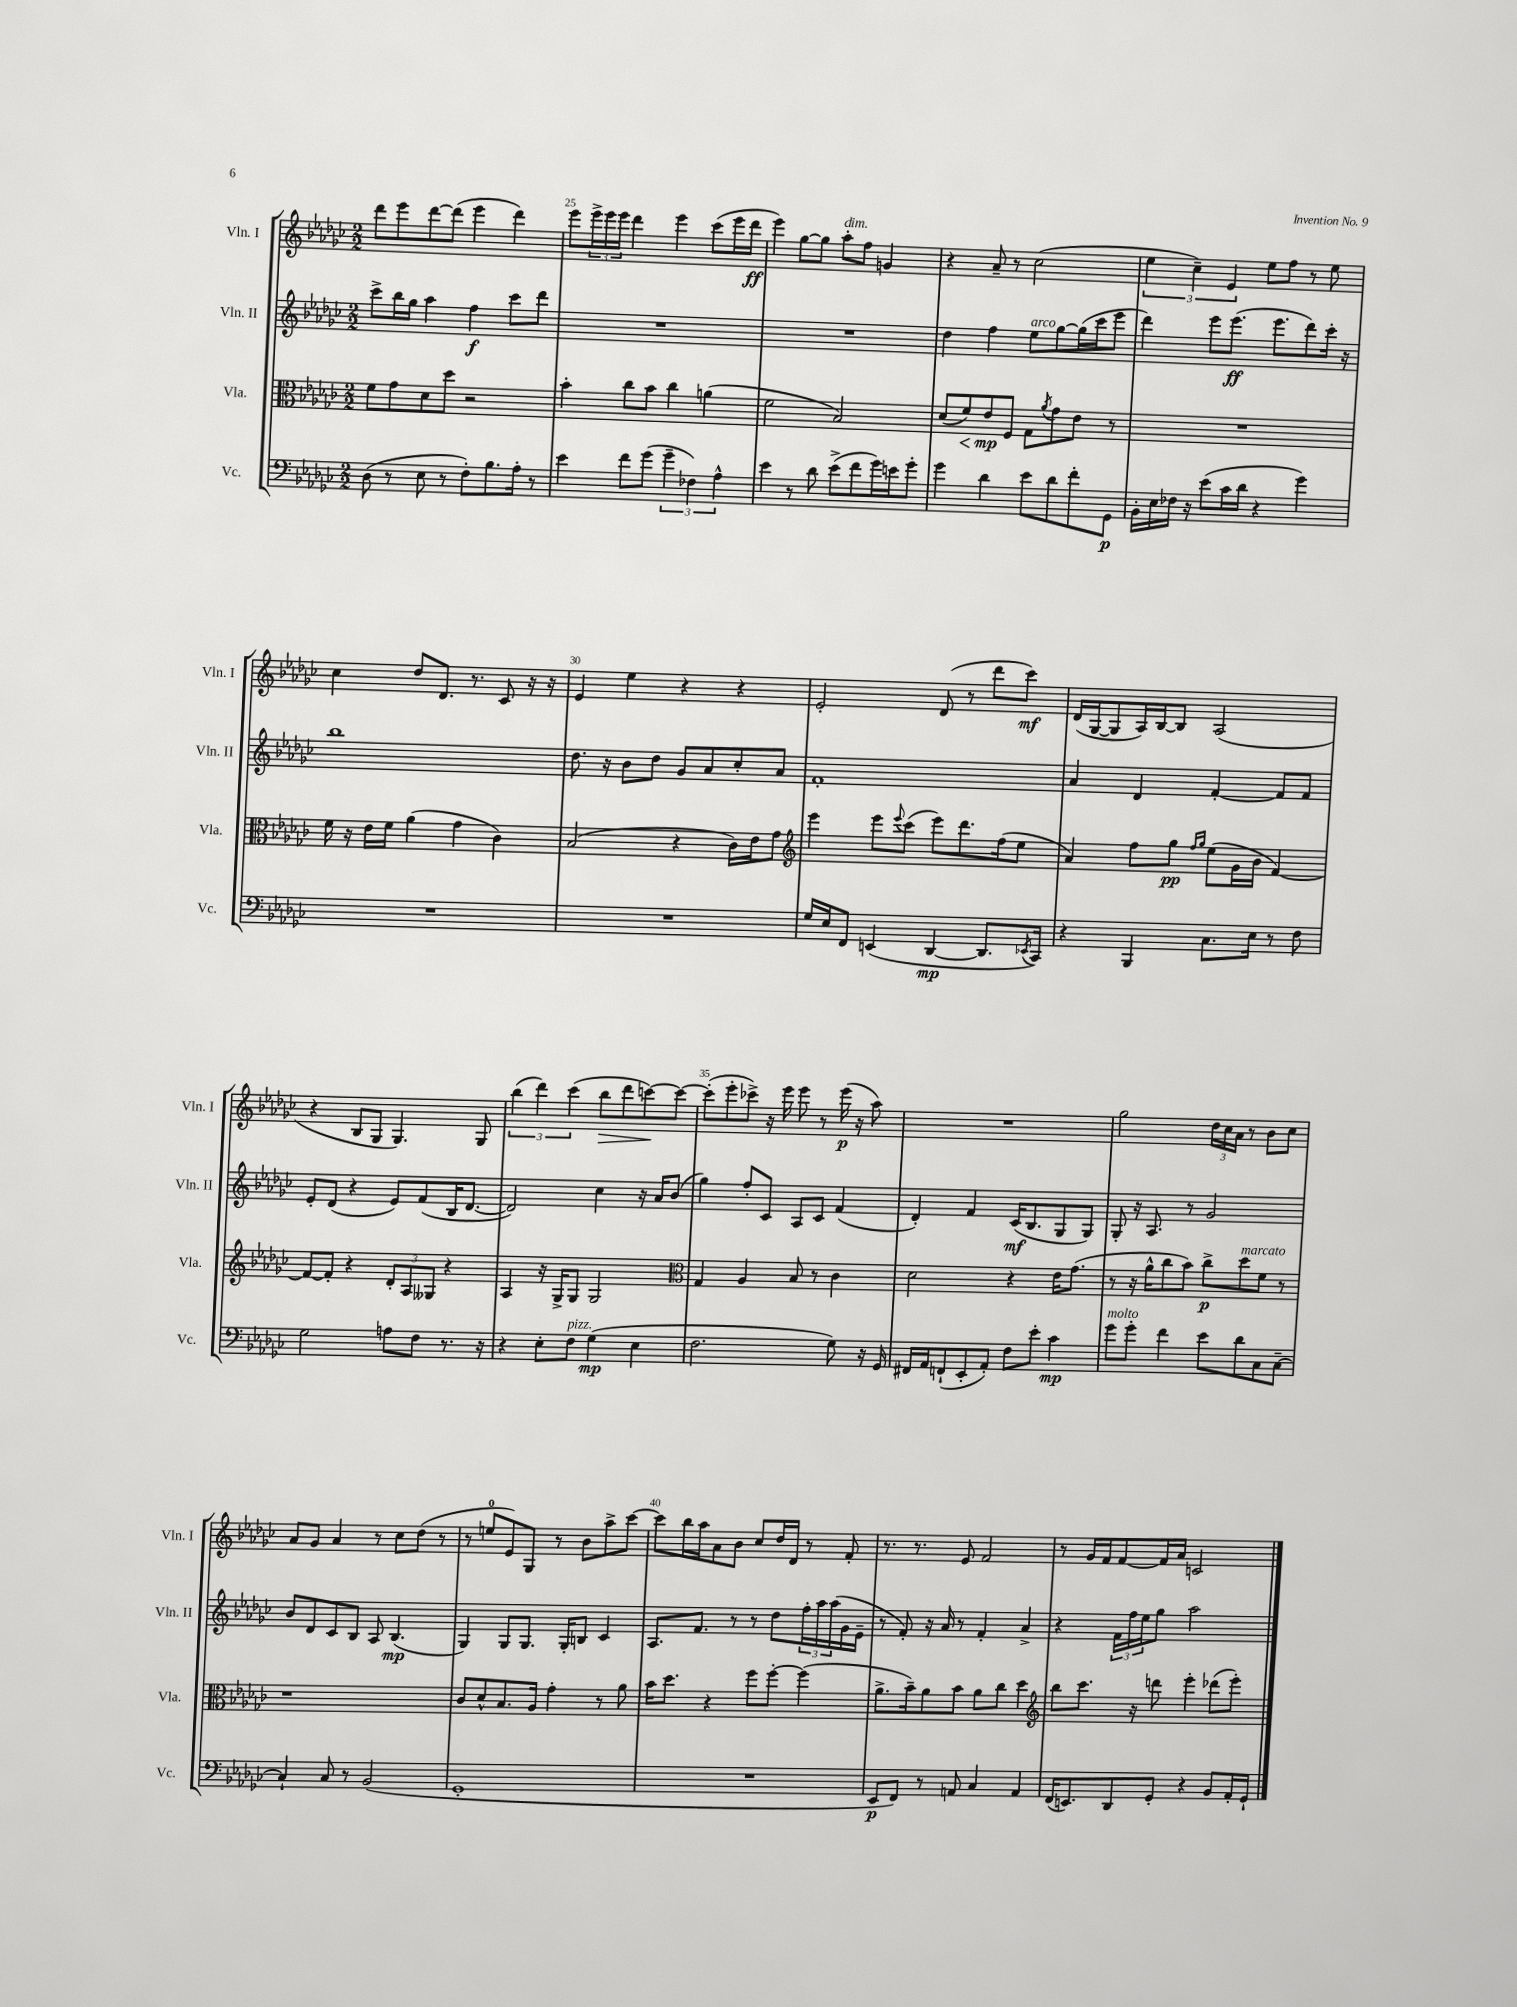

**kern	**dynam	**kern	**dynam	**kern	**dynam	**kern	**dynam
*part4	*part4	*part3	*part3	*part2	*part2	*part1	*part1
*staff4	*staff4	*staff3	*staff3	*staff2	*staff2	*staff1	*staff1
*I"Vc.	*	*I"Vla.	*	*I"Vln. II	*	*I"Vln. I	*
*I'Vc.	*	*I'Vla.	*	*I'Vln. II	*	*I'Vln. I	*
*clefF4	*	*clefC3	*	*clefG2	*	*clefG2	*
*k[b-e-a-d-g-c-]	*	*k[b-e-a-d-g-c-]	*	*k[b-e-a-d-g-c-]	*	*k[b-e-a-d-g-c-]	*
*M2/2	*	*M2/2	*	*M2/2	*	*M2/2	*
=24	=24	=24	=24	=24	=24	=24	=24
(8D-\	.	8f\L	.	8ccc-^\L	.	8ddd-\L	.
8r	.	8g-\	.	16bb-\L	.	8eee-\	.
.	.	.	.	16gg-\JJ	.	.	.
8E-\	.	8d-\	.	4aa-\	.	[8ddd-\	.
8r	.	8dd-\J	.	.	.	(8ddd-\J]	.
8F'\L)	.	2r	.	4ff\	f	4eee-\	.
8.B-\	.	.	.	.	.	.	.
.	.	.	.	8ccc-\L	.	4ddd-\)	.
16A-'\Jk	.	.	.	.	.	.	.
8r	.	.	.	8ddd-\J	.	.	.
=25	=25	=25	=25	=25	=25	=25	=25
4e-\	.	4b-'\	.	1r	.	8eee-\L	.
.	.	.	.	.	.	24eee-^\L	.
.	.	.	.	.	.	24eee-\	.
.	.	.	.	.	.	24eee-\JJ	.
8f\L	.	8cc-\L	.	.	.	4ddd-\	.
(8g-\J	.	8b-\J	.	.	.	.	.
6g-~\	.	4cc-\	.	.	.	4eee-\	.
6F-X\)	.	.	.	.	.	.	.
.	.	(4an\	.	.	.	(8ccc-\L	.
6A-^^\	.	.	.	.	.	.	.
.	.	.	.	.	.	16eee-\L	.
.	.	.	.	.	.	16ddd-\JJ	ff
=26	=26	=26	=26	=26	=26	=26	=26
4e-\	.	2f\	.	1r	.	4eee-\)	.
8r	.	.	.	.	.	[8gg-\L	.
8d-\	.	.	.	.	.	8gg-\J]	.
!	!	!	!	!	!	!LO:TX:a:i:t=dim.	!
(8e-^\L	.	2B-/)	.	.	.	8aa-'\L	.
8f\	.	.	.	.	.	8ff\J	.
16g-\L)	.	.	.	.	.	4gn/	.
16en\J	.	.	.	.	.	.	.
8g-'\J	.	.	.	.	.	.	.
=27	=27	=27	=27	=27	=27	=27	=27
4g-\	.	(8d-/L	.	4dd-\	.	4r	.
!	!	!	!LO:HP:b	!	!	!	!
.	.	8f/)	<	.	.	.	.
4d-\	.	8e-/	mp	4ff\	.	8a-~/	.
.	.	8F/J	[	.	.	8r	.
!	!	!	!	!LO:TX:a:i:t=arco	!	!	!
8e-\L	.	8G-\L	.	8ee-\L	.	(2cc-\	.
.	.	8qa-/	.	.	.	.	.
8d-\	.	8g-\	.	[8gg-\	.	.	.
8f'\	.	8e-\J	.	(16gg-\L]	.	.	.
.	.	.	.	16ccc-\J	.	.	.
8GG-\J	p	8r	.	8eee-\J	.	.	.
=28	=28	=28	=28	=28	=28	=28	=28
16BB-'\LL	.	1r	.	4ddd-\)	.	6ee-\	.
16E-\	.	.	.	.	.	.	.
16F-X\JJ	.	.	.	.	.	.	.
.	.	.	.	.	.	6cc-~\)	.
16r	.	.	.	.	.	.	.
(8e-\L	.	.	.	8eee-\L	.	.	.
.	.	.	.	.	.	6e-/	.
16c-\L	.	.	.	(8.eee-\J	ff	.	.
16d-\JJ	.	.	.	.	.	.	.
4r	.	.	.	.	.	8ee-\L	.
.	.	.	.	8.eee-\L	.	.	.
.	.	.	.	.	.	8ff\J	.
4g-\)	.	.	.	8ddd-\)	.	8r	.
.	.	.	.	16ccc-'\Jk	.	8ee-\	.
.	.	.	.	16r	.	.	.
!!LO:LB:g=z
=29	=29	=29	=29	=29	=29	=29	=29
1r	.	16f\	.	1bb-	.	4cc-\	.
.	.	16r	.	.	.	.	.
.	.	16e-\LL	.	.	.	.	.
.	.	16f\JJ	.	.	.	.	.
.	.	(4a-\	.	.	.	8dd-/L	.
.	.	.	.	.	.	8.d-/J	.
.	.	4g-\	.	.	.	.	.
.	.	.	.	.	.	8.r	.
.	.	4c-\)	.	.	.	8c-/	.
.	.	.	.	.	.	16r	.
.	.	.	.	.	.	16r	.
=30	=30	=30	=30	=30	=30	=30	=30
1r	.	(2B-/	.	8.dd-\	.	4e-/	.
.	.	.	.	16r	.	.	.
.	.	.	.	8b-\L	.	4ee-\	.
.	.	.	.	8dd-\J	.	.	.
.	.	4r	.	8g-/L	.	4r	.
.	.	.	.	8a-/	.	.	.
.	.	16c-\LL)	.	8cc-'/	.	4r	.
.	.	16e-\J	.	.	.	.	.
.	.	8g-\J	.	8a-/J	.	.	.
=31	=31	=31	=31	=31	=31	=31	=31
*	*	*clefG2	*	*	*	*	*
16G-/LL	.	4eee-\	.	1f'	.	2e-'/	.
16E-/J	.	.	.	.	.	.	.
8FF/J	.	.	.	.	.	.	.
(4EEn/	.	8eee-\L	.	.	.	.	.
.	.	8qqeee-/	.	.	.	.	.
.	.	(8ccc-\J	.	.	.	.	.
[4DD-/	mp	8eee-\L)	.	.	.	(8d-/	.
.	.	8.ddd-\	.	.	.	8r	.
8.DD-/L]	.	.	.	.	.	8ddd-\L	.
.	.	(16ff\k	.	.	.	.	.
.	.	8ee-\J	.	.	.	8ccc-\J)	mf
8qEE-X/	.	.	.	.	.	.	.
16CC-/Jk)	.	.	.	.	.	.	.
=32	=32	=32	=32	=32	=32	=32	=32
4r	.	4a-/)	.	4a-/	.	(16d-/LL	.
.	.	.	.	.	.	[16G-/J	.
.	.	.	.	.	.	8G-/]	.
4BBB-/	.	8ff\L	.	4d-/	.	16A-/L)	.
.	.	.	.	.	.	[16B-/J	.
.	.	8gg-\J	pp	.	.	8B-/J]	.
.	.	16qqff/LL	.	.	.	.	.
.	.	16qqgg-/JJ	.	.	.	.	.
8.C-\L	.	(8ee-\L	.	[4f'/	.	(2A-/	.
.	.	16g-\L	.	.	.	.	.
16E-\Jk	.	16b-\JJ	.	.	.	.	.
8r	.	[4f/)	.	8f/L]	.	.	.
8F\	.	.	.	8f/J	.	.	.
!!LO:LB:g=z
=33	=33	=33	=33	=33	=33	=33	=33
2G-\	.	8f/L_	.	8e-'/L	.	4r	.
.	.	8f'/J]	.	(8d-/J	.	.	.
.	.	4r	.	4r	.	8B-/L	.
.	.	.	.	.	.	8G-/J	.
8An\L	.	12d-'/L	.	8e-/L)	.	4.G-/)	.
.	.	12A-/	.	.	.	.	.
8F\J	.	.	.	(8f/	.	.	.
.	.	12G--X/J	.	.	.	.	.
8.r	.	4r	.	16B-/K	.	.	.
.	.	.	.	[8.d-/J	.	.	.
.	.	.	.	.	.	8G-/	.
16r	.	.	.	.	.	.	.
=34	=34	=34	=34	=34	=34	=34	=34
4r	.	4A-/	.	2d-/])	.	(6bb-\	.
.	.	.	.	.	.	6ddd-\)	.
8E-'\L	.	16r	.	.	.	.	.
.	.	16G-^/KL	.	.	.	.	.
.	.	.	.	.	.	(6ccc-\	.
!LO:TX:a:i:t=pizz.	!	!	!	!	!	!	!
8F\J	.	8G-/J	.	.	.	.	.
!	!	!	!	!	!	!	!LO:HP:b
(4G-\	mp	2G-/	.	4cc-\	.	8bb-\L	>
.	.	.	.	.	.	8ddd-\	.
4E-\	.	.	.	16r	.	[8cccn\)	.
.	.	.	.	16a-/KL	.	.	.
.	.	.	.	(8b-/J	.	8ccc\J_	]
=35	=35	=35	=35	=35	=35	=35	=35
*	*	*clefC3	*	*	*	*	*
2.F\	.	4G-/	.	4gg-\)	.	(8ccc'\L]	.
.	.	.	.	.	.	8eee-'\	.
.	.	4A-/	.	8ff'/L	.	8ccc-X^\J)	.
.	.	.	.	8c-/J	.	16r	.
.	.	.	.	.	.	16eee-\	.
.	.	8B-/	.	8A-/L	.	8eee-\	.
.	.	8r	.	8c-/J	.	8r	.
8G-\)	.	4c-\	.	(4f/	.	(16eee-\	p
.	.	.	.	.	.	16r	.
16r	.	.	.	.	.	8aa-\)	.
16GG-/	.	.	.	.	.	.	.
=36	=36	=36	=36	=36	=36	=36	=36
16FF#X/LL	.	2d-\	.	4d-'/)	.	1r	.
16AA-/J	.	.	.	.	.	.	.
(8FFn`/	.	.	.	.	.	.	.
8EE-'/	.	.	.	4f/	.	.	.
8AA-'/J)	.	.	.	.	.	.	.
8F\L	.	4r	.	(16c-/KL	mf	.	.
.	.	.	.	8.B-/	.	.	.
8e-'\J	.	.	.	.	.	.	.
4c-\	mp	16e-\KL	.	8G-/	.	.	.
.	.	(8.g-\J	.	.	.	.	.
.	.	.	.	8G-/J)	.	.	.
=37	=37	=37	=37	=37	=37	=37	=37
!LO:TX:a:i:t=molto	!	!	!	!	!	!	!
8g-\L	.	8r	.	8G-'/	.	2gg-\	.
8g-'\J	.	16r	.	16r	.	.	.
.	.	16a-^^\KL	.	8.A-/	.	.	.
4f\	.	8cc-\	.	.	.	.	.
.	.	8b-\J)	.	8r	.	.	.
8e-\L	.	8cc-^\L	p	2g-/	.	24dd-\LL	.
.	.	.	.	.	.	24cc-\	.
.	.	.	.	.	.	24a-\JJ	.
!	!	!LO:TX:a:i:t=marcato	!	!	!	!	!
8d-\	.	8dd-\	.	.	.	8r	.
8C-\	.	8f\J	.	.	.	8b-\L	.
[8C-~\J	.	8r	.	.	.	8cc-\J	.
!!LO:LB:g=z
=38	=38	=38	=38	=38	=38	=38	=38
4C-`/]	.	1r	.	8b-/L	.	8a-/L	.
.	.	.	.	8d-/	.	8g-/J	.
8C-/	.	.	.	8c-/	.	4a-/	.
8r	.	.	.	8B-/J	.	.	.
(2BB-/	.	.	.	8A-/	.	8r	.
.	.	.	.	(4.B-/	mp	8cc-\L	.
.	.	.	.	.	.	(8dd-\J	.
.	.	.	.	.	.	8r	.
=39	=39	=39	=39	=39	=39	=39	=39
1GG-'	.	8c-/L	.	4G-/)	.	8r	.
.	.	8d-^^/	.	.	.	8een/L	.
.	.	8.B-/	.	8G-/L	.	8e-/)	.
.	.	.	.	8.G-/J	.	8G-/J	.
.	.	16A-/Jk	.	.	.	.	.
.	.	4g-'\	.	.	.	8r	.
.	.	.	.	16G-'/KL	.	.	.
.	.	.	.	8Bn/J	.	8b-\L	.
.	.	8r	.	4c-/	.	8aa-^\	.
.	.	8a-\	.	.	.	[8ccc-\J	.
=40	=40	=40	=40	=40	=40	=40	=40
1r	.	16b-\KL	.	8.A-/L	.	8ccc-\L]	.
.	.	8.dd-\J	.	.	.	.	.
.	.	.	.	.	.	16bb-\L	.
.	.	.	.	8.f/J	.	16aa-\J	.
.	.	4r	.	.	.	8a-\	.
.	.	.	.	8r	.	8b-\J	.
.	.	8ff\L	.	8r	.	8cc-/L	.
.	.	[8ff'\J	.	8dd-\L	.	16dd-/L	.
.	.	.	.	.	.	16d-/JJ	.
.	.	(4ff\]	.	24ff'\L	.	8r	.
.	.	.	.	24aa-\	.	.	.
.	.	.	.	(24aa-\	.	.	.
.	.	.	.	16g-\	.	8f'/	.
.	.	.	.	16e-~\JJ	.	.	.
=41	=41	=41	=41	=41	=41	=41	=41
8EE-/L	p	8.a-^\L	.	8r	.	8.r	.
8FF/J)	.	.	.	8f'/)	.	.	.
.	.	16b-~\k)	.	.	.	8.r	.
8r	.	8a-\	.	16r	.	.	.
.	.	.	.	16a-/	.	.	.
8AAn/	.	8b-\J	.	8r	.	8e-/	.
4C-/	.	8a-\L	.	4f'/	.	2f/	.
.	.	8cc-\J	.	.	.	.	.
4AA/	.	4dd-\	.	4a-^/	.	.	.
=42	=42	=42	=42	=42	=42	=42	=42
*	*	*clefG2	*	*	*	*	*
(16FF/KL	.	8bb-\L	.	4r	.	8r	.
8.EEn/)	.	.	.	.	.	.	.
.	.	8.ccc-\J	.	.	.	16g-/LL	.
.	.	.	.	.	.	16f/J	.
8DD-/	.	.	.	24f\LL	.	[8f/	.
.	.	.	.	24ff\	.	.	.
.	.	16r	.	.	.	.	.
.	.	.	.	24ee-\J	.	.	.
8GG-'/J	.	8dddn\	.	8gg-\J	.	16f/L]	.
.	.	.	.	.	.	16a-/JJ	.
4r	.	4eee-'\	.	2aa-\	.	2cn/	.
8BB-/L	.	(8ddd-X\L	.	.	.	.	.
16AA-'/L	.	8eee-'\J)	.	.	.	.	.
16GG-`/JJ	.	.	.	.	.	.	.
==	==	==	==	==	==	==	==
*-	*-	*-	*-	*-	*-	*-	*-
